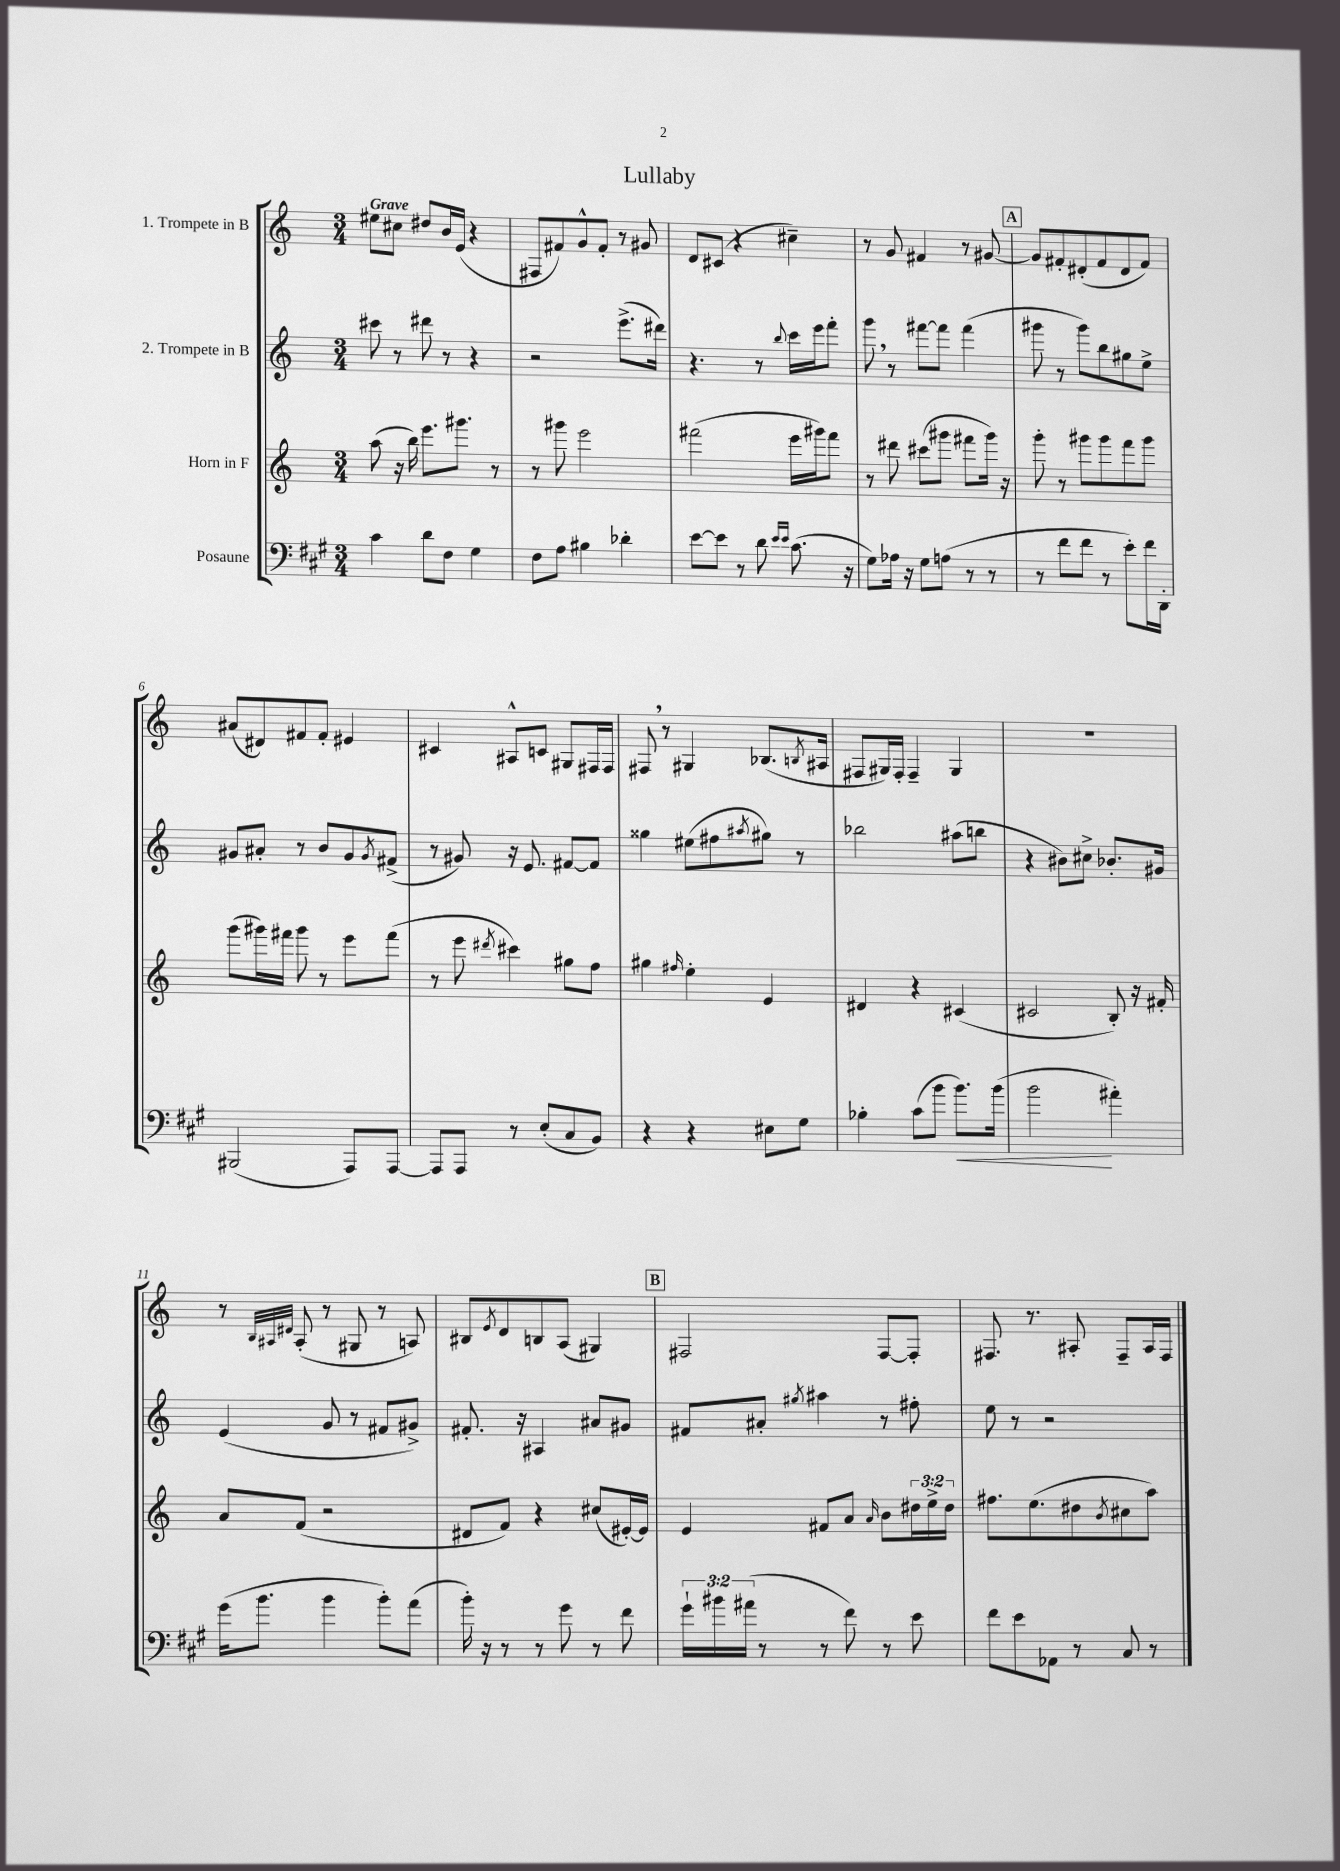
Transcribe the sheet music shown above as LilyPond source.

\header { title = "Lullaby" }
<<
\new StaffGroup <<
\new Staff = "s0" \with { instrumentName = "1. Trompete in B" } {
    \clef treble \key c \major \numericTimeSignature \time 3/4 \tempo "Grave"
    eis''8 cis''8 dis''8 b'16 e'16( r4 |
    fis8 fis'8) g'8-^ fis'8-. r8 gis'8 |
    d'8 cis'8( r4 cis''4--) |
    r8 g'8 fis'4 r8 gis'8~ |
    \mark \markup { \box "A" } gis'8 fis'8-. dis'8-.( fis'8 dis'8 fis'8) |
    ais'8( dis'8) fis'8 fis'8-. eis'4 |
    cis'4 ais8-^ c'8 gis8 fis16 fis16 |
    fis8 \breathe r8 gis4 bes8.( \acciaccatura { b8 } ais16 |
    fis8 gis16) fis16-. fis4-- gis4 |
    R2. |
    r8 \grace { b32 ais32 dis'32 } ais8-.( r8 gis8 r8 a8) |
    bis8 \acciaccatura { e'8 } d'8 b8 a8( gis4) |
    \mark \markup { \box "B" } fis2 fis8~ fis8-. |
    fis8. r8. ais8-. fis8-- ais16 fis16 \bar "|." |
}
\new Staff = "s1" \with { instrumentName = "2. Trompete in B" } {
    \clef treble \key c \major \numericTimeSignature \time 3/4
    cis'''8 r8 dis'''8 r8 r4 |
    r2 e'''8.->( dis'''16) |
    r4. r8 \appoggiatura { b''8 } c'''16 e'''16 f'''8-. |
    g'''8 \breathe r8 fis'''8~ fis'''8 fis'''4( |
    \mark \markup { \box "A" } gis'''8 r8 gis'''8) b''8 gis''8 e''8-> |
    gis'8 ais'8-. r8 b'8 gis'8 \acciaccatura { gis'8 } fis'8->( |
    r8 gis'8) r16 e'8. fis'8~ fis'8 |
    gisis''4 eis''8( fis''8 \acciaccatura { ais''8 } gis''8) r8 |
    bes''2 ais''8( b''8 |
    r4 bis'8) cis''8-> bes'8.-. gis'16 |
    e'4( g'8 r8 fis'8 gis'8->) |
    fis'8.-. r16 ais4 ais'8 gis'8 |
    \mark \markup { \box "B" } fis'8 ais'8-. \acciaccatura { gis''8 } ais''4 r8 fis''8-. |
    e''8 r8 r2 \bar "|." |
}
\new Staff = "s2" \with { instrumentName = "Horn in F" } {
    \clef treble \key c \major \numericTimeSignature \time 3/4 \override Staff.TupletNumber.text = #tuplet-number::calc-fraction-text
    a''8( r16 b''16) e'''8. gis'''8. r8 |
    r8 gis'''8 e'''2 |
    fis'''2( e'''16 gis'''16) fis'''8 |
    r8 dis'''8 cis'''8( gis'''8 fis'''8 gis'''16) r16 |
    \mark \markup { \box "A" } g'''8-. r8 gis'''8 gis'''8 f'''8 gis'''8 |
    g'''8( gis'''16) fis'''16 gis'''8 r8 e'''8 fis'''8( |
    r8 e'''8 \acciaccatura { dis'''8 } cis'''4) gis''8 f''8 |
    gis''4 \grace { fis''16 } e''4-. e'4 |
    dis'4 r4 cis'4( |
    cis'2 b8-.) r16 fis'16-. |
    a'8 f'8( r2 |
    dis'8 f'8) r4 cis''8( eis'16~-.) eis'16 |
    \mark \markup { \box "B" } e'4 fis'8 a'8 \grace { a'16 } b'8 \tuplet 3/2 { dis''16 e''16-> dis''16 } |
    fis''8. e''8.( dis''8 \acciaccatura { b'8 } cis''8 a''8) \bar "|." |
}
\new Staff = "s3" \with { instrumentName = "Posaune" } {
    \clef bass \key a \major \numericTimeSignature \time 3/4 \override Staff.TupletNumber.text = #tuplet-number::calc-fraction-text
    cis'4 d'8 fis8 gis4 |
    fis8 a8 bis4 des'4-. |
    e'8~ e'8 r8 d'8 \grace { e'16 e'16 } cis'8.( r16 |
    gis8) aes16 r16 gis8 a8( r8 r8 |
    \mark \markup { \box "A" } r8 fis'8 fis'8 r8 e'8-.) fis'16 d,16-. |
    bis,,2( a,,8) a,,8~ |
    a,,8 a,,8 r8 e8-.( cis8 b,8) |
    r4 r4 eis8 gis8 |
    bes4-. cis'8( b'8 b'8.\<) b'16( |
    b'2\! ais'4-.) |
    gis'16( b'8. b'4 b'8-.) a'8( |
    b'16-.) r16 r8 r8 gis'8 r8 fis'8 |
    \mark \markup { \box "B" } \tuplet 3/2 { gis'16-! bis'16 ais'16( } r8 r8 fis'8) r8 e'8 |
    fis'8 e'8 aes,8 r8 cis8 r8 \bar "|." |
}
>>
>>
